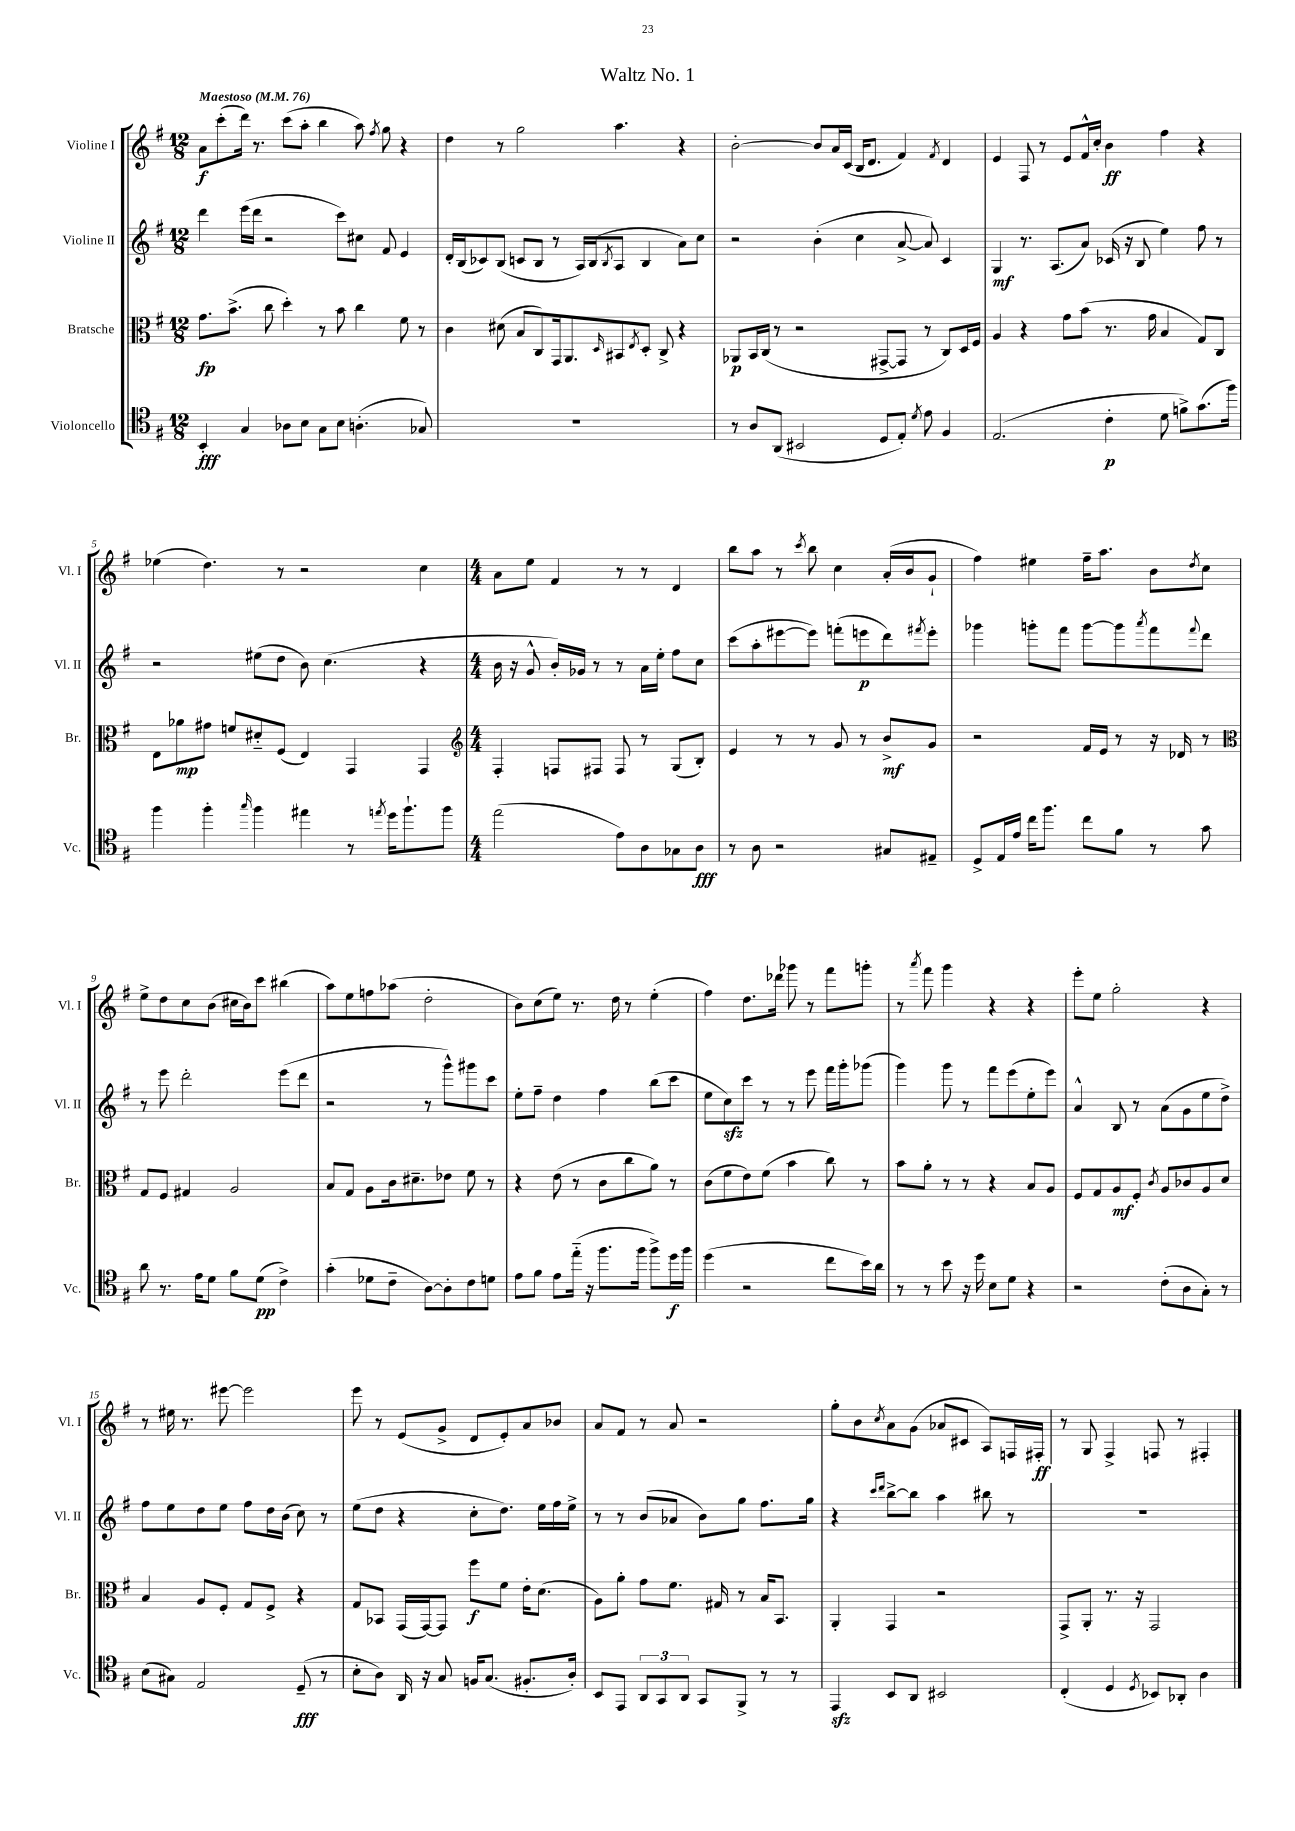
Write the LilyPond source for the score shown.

\header { title = "Waltz No. 1" }
<<
\new StaffGroup <<
\new Staff = "s0" \with { instrumentName = "Violine I" shortInstrumentName = "Vl. I" } {
    \clef treble \key g \major \numericTimeSignature \time 12/8 \tempo "Maestoso" 4 = 76
    a'8\f c'''8-.( d'''16) r8. c'''8( a''8-. b''4 a''8) \acciaccatura { fis''8 } g''8 r4 |
    d''4 r8 g''2 a''4. r4 |
    b'2~-. b'8 a'16 c'16( b16 d'8. fis'4) \acciaccatura { fis'8 } d'4 |
    e'4 fis8 r8 e'8 fis'16-^ c''16-. b'4\ff fis''4 r4 |
    ees''4( d''4.) r8 r2 c''4 |
    \numericTimeSignature \time 4/4 a'8 e''8 fis'4 r8 r8 d'4 |
    b''8 a''8 r8 \acciaccatura { c'''8 } b''8 c''4 a'16-.( b'16 g'8-! |
    fis''4) eis''4 fis''16-- a''8. b'8 \acciaccatura { d''8 } c''8 |
    e''8-> d''8 c''8 b'8( cis''16 b'16) c'''8 bis''4( |
    a''8) e''8 f''8 aes''8( d''2-. |
    b'8) c''8( e''8) r8. d''16 r8 e''4-.( |
    fis''4) d''8. des'''16 ges'''8 r8 fis'''8 g'''8-. |
    r8 \acciaccatura { a'''8 } fis'''8 g'''4 r4 r4 |
    e'''8-. e''8 g''2-. r4 |
    r8 eis''16 r8. eis'''8~ eis'''2 |
    e'''8 r8 e'8( g'8-> d'8 e'8-.) a'8 bes'8 |
    a'8 fis'8 r8 a'8 r2 |
    g''8-. b'8 \acciaccatura { c''8 } a'8 g'8( aes'8 cis'8 a8) f16 fis16-.\ff |
    r8 g8 fis4-> f8 r8 fis4-. \bar "|." |
}
\new Staff = "s1" \with { instrumentName = "Violine II" shortInstrumentName = "Vl. II" } {
    \clef treble \key g \major \numericTimeSignature \time 12/8
    d'''4 e'''16( d'''16 r2 c'''8) cis''8 fis'8 e'4 |
    d'16-. b16( ces'8) b8( c'8 b8 r8 a16) b16( \acciaccatura { b8 } a8 b4 a'8) c''8 |
    r2 b'4-.( c''4 a'8~-> a'8) c'4 |
    g4\mf r8. a8.( a'8) ces'16( r16 b8 e''4) fis''8 r8 |
    r2 eis''8( d''8 b'8) c''4.( r4 |
    \numericTimeSignature \time 4/4 b'16 r16 g'8-^ b'16-.) ges'16 r8 r8 a'16 e''16-. fis''8 c''8 |
    c'''8( a''8-. eis'''8~ eis'''8) f'''8-.( e'''8\p d'''8) \acciaccatura { fis'''8 } e'''8-. |
    ges'''4 g'''8-. fis'''8 g'''8~ g'''8 \acciaccatura { a'''8 } fis'''8 \appoggiatura { fis'''8 } d'''8 |
    r8 e'''8 d'''2-. e'''8( d'''8 |
    r2 r8 g'''8-^) gis'''8 c'''8 |
    e''8-. fis''8-- d''4 fis''4 b''8( c'''8 |
    e''8 c''8\sfz) c'''8 r8 r8 e'''8 fis'''16 g'''16-. ges'''8( |
    g'''4) g'''8 r8 fis'''8 e'''8( e''8-. e'''8) |
    a'4-^ b8 r8 a'8( g'8 e''8 d''8->) |
    fis''8 e''8 d''8 e''8 fis''8 d''16 b'16( c''8) r8 |
    e''8( d''8 r4 c''8-. d''8.) e''16 fis''16 e''16-> |
    r8 r8 b'8( aes'8 b'8) g''8 fis''8. g''16 |
    r4 \grace { c'''16 d'''16 } b''8~-> b''8 a''4 bis''8 r8 |
    R1 \bar "|." |
}
\new Staff = "s2" \with { instrumentName = "Bratsche" shortInstrumentName = "Br." } {
    \clef alto \key g \major \numericTimeSignature \time 12/8
    g'8.\fp b'8.->( c''8 d''4-.) r8 b'8 c''4 fis'8 r8 |
    c'4 dis'8( b8 c8) g,16 a,8. \grace { d16 } bis,8 \acciaccatura { e8 } d8-. c8-> r4 |
    aes,8\p b,16 c16( r8 r2 gis,8~-> gis,8 r8 c8) d16 fis16 |
    a4 r4 g'8 b'8( r8. g'16 b4 g8) c8 |
    e8 aes'8\mp gis'8 f'8 dis'8-_ fis8( e4) g,4 g,4 |
    \numericTimeSignature \time 4/4 \clef treble fis4-. f8 fis8 fis8 r8 g8( b8-.) |
    e'4 r8 r8 g'8 r8 b'8->\mf g'8 |
    r2 fis'16 e'16 r8 r16 des'16 r8 |
    \clef alto g8 fis8 gis4 a2 |
    b8 g8 a8 c'16 dis'8.-- ees'8 fis'8 r8 |
    r4 e'8( r8 c'8 c''8 a'8) r8 |
    c'8( fis'8 e'8) fis'8( b'4 c''8) r8 |
    b'8 a'8-. r8 r8 r4 b8 a8 |
    fis8 g8 a8\mf fis8-. \acciaccatura { c'8 } a8 ces'8 a8 d'8 |
    b4 a8 fis8-. g8 fis8-> r4 |
    g8 bes,8 g,16( g,16~) g,8 fis''8\f fis'8 e'16-. d'8.( |
    a8) a'8-. g'8 fis'8. gis16 r8 b16 b,8. |
    a,4-. g,4 r2 |
    g,8-> a,8-. r8. r16 g,2 \bar "|." |
}
\new Staff = "s3" \with { instrumentName = "Violoncello" shortInstrumentName = "Vc." } {
    \clef tenor \key g \major \numericTimeSignature \time 12/8
    b,4-.\fff g4 aes8 b8 g8 b8 a4.-.( ges8) |
    R1. |
    r8 a8 a,8( bis,2 d8 e8-.) \acciaccatura { d'8 } e'8 fis4 |
    e2.( c'4-.\p d'8 f'8->) g'8.( fis''16) |
    fis''4 fis''4-. \grace { g''16 } fis''4 eis''4 r8 \acciaccatura { e''8 } d''16 fis''8.-! fis''8 |
    \numericTimeSignature \time 4/4 e''2( e'8) a8 ges8 a8\fff |
    r8 a8 r2 gis8 eis8-- |
    d8-> e16 e'16 c''16 fis''8. c''8 fis'8 r8 g'8 |
    a'8 r8. e'16 d'8 fis'8 d'8\pp( c'4->) |
    g'4-.( des'8 c'8-- a8~) a8-. c'8 d'8 |
    e'8 fis'8 e'8 e''16-_( r16 fis''8. fis''16 fis''8->) d''16\f fis''16 |
    d''4( r2 c''8 b'16) a'16 |
    r8 r8 b'8 r16 d''16 b8 d'8 r4 |
    r2 c'8-.( a8 g8-.) r8 |
    b8( gis8) e2 d8--\fff( r8 |
    b8-. a8) a,16 r16 g8 f16 g8.( fis8.-. a16-.) |
    b,8 e,8 \tuplet 3/2 { a,8 g,8 a,8 } g,8 fis,8-> r8 r8 |
    e,4\sfz b,8 a,8 bis,2 |
    c4-.( d4 \acciaccatura { d8 } bes,8) aes,8-. a4 \bar "|." |
}
>>
>>
